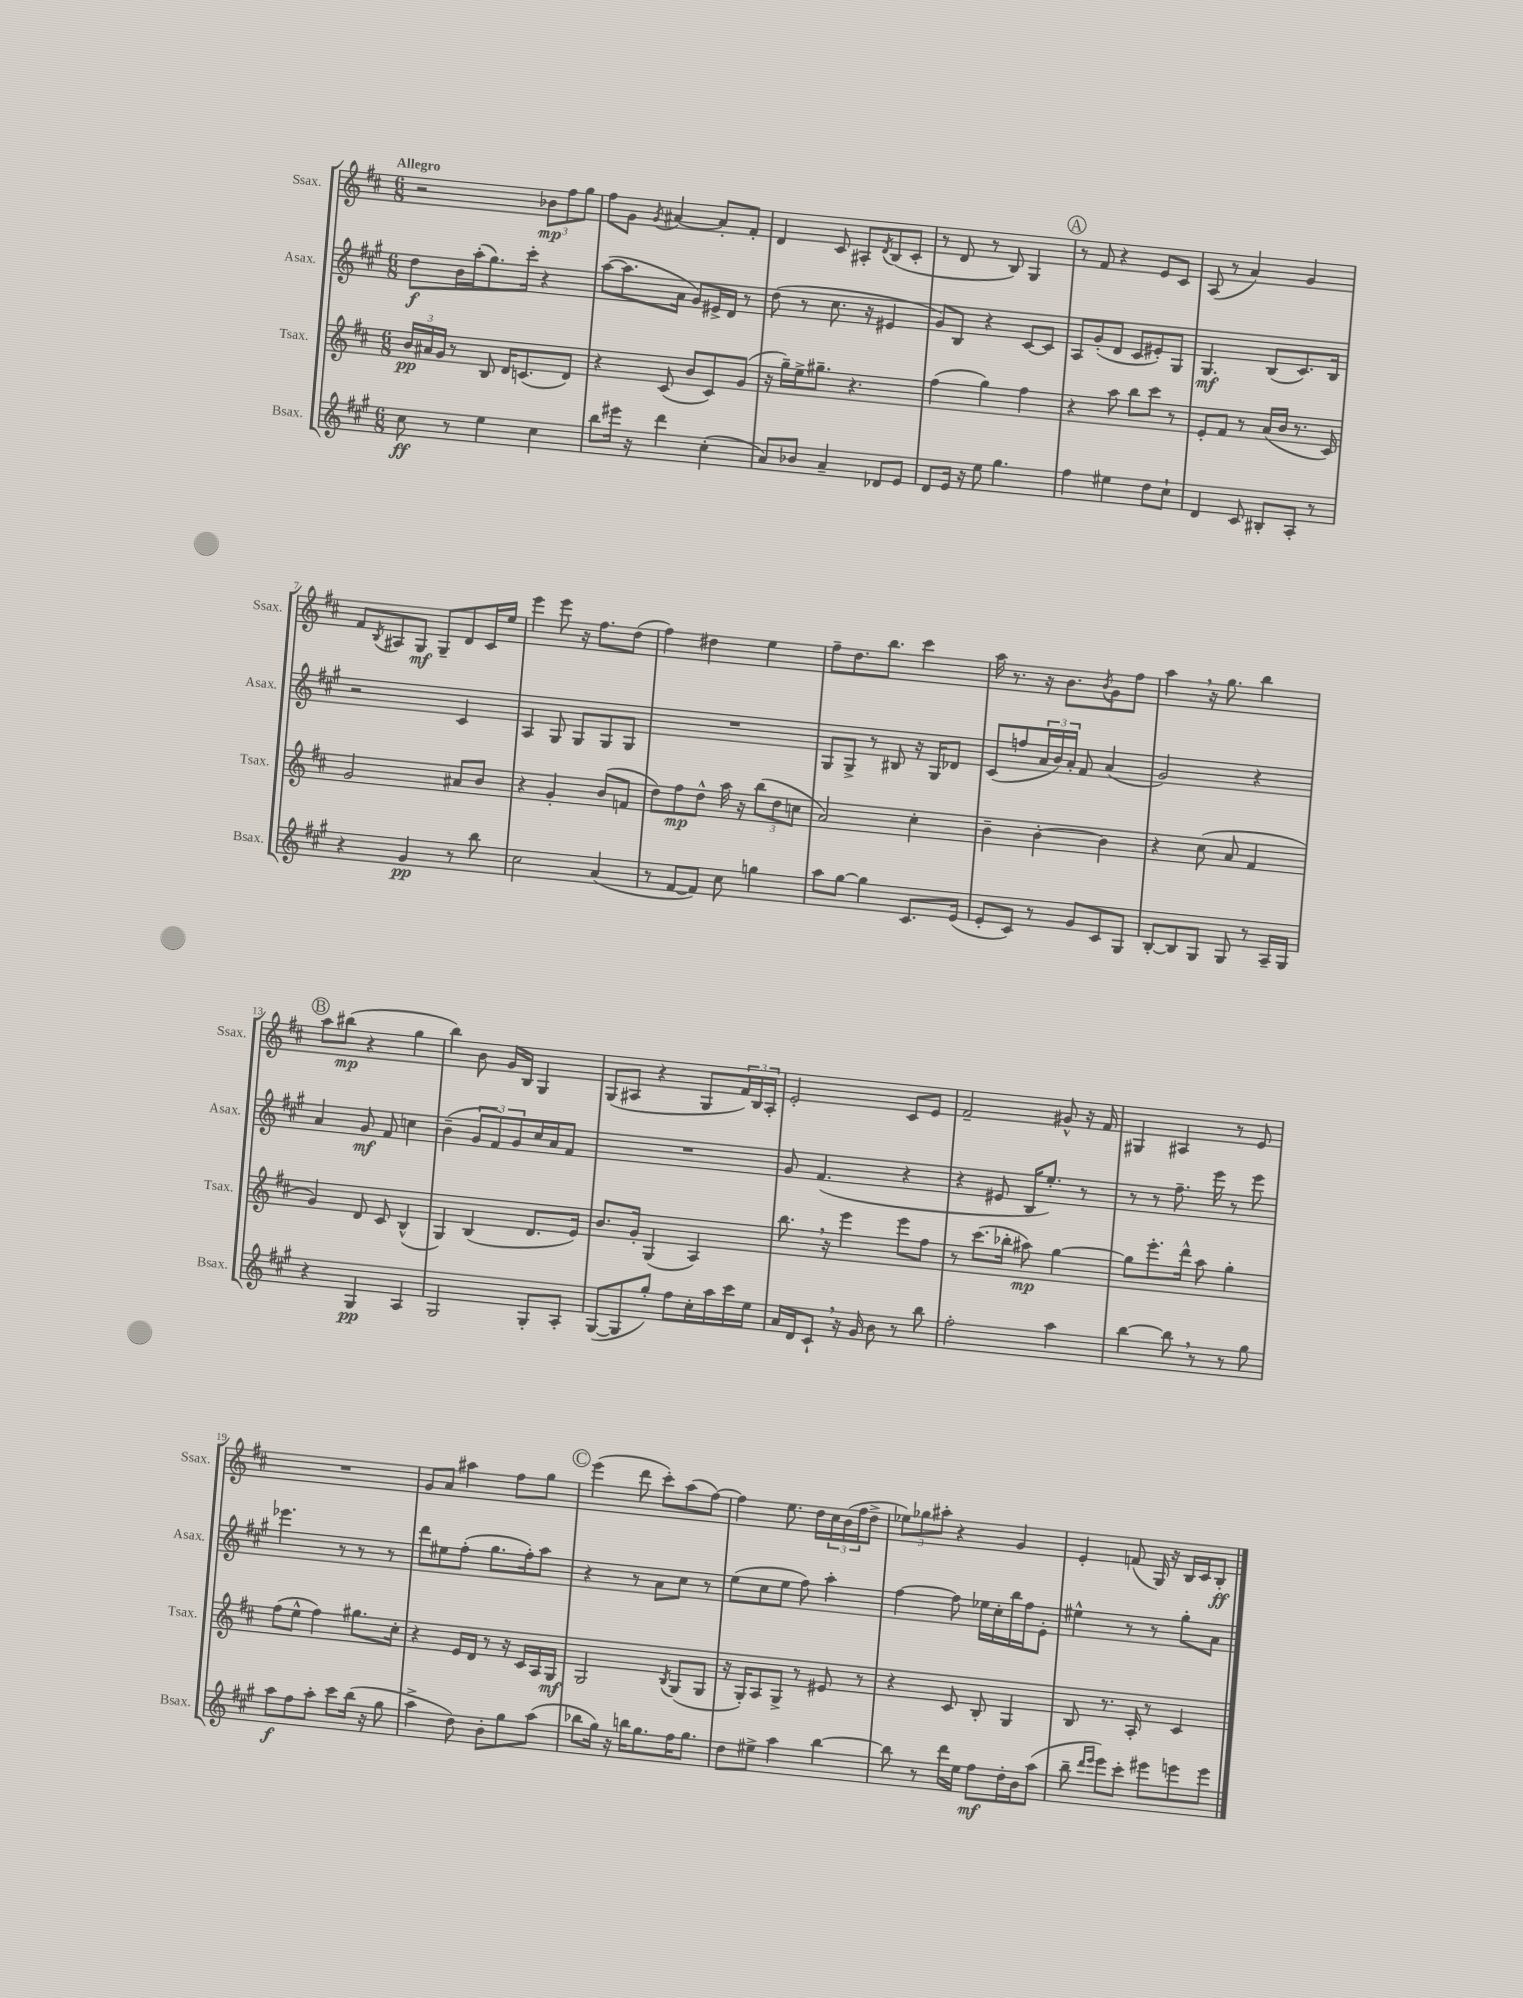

**kern	**kern	**kern	**kern
*staff4	*staff3	*staff2	*staff1
*clefG2	*clefG2	*clefG2	*clefG2
*k[f#c#g#]	*k[f#c#]	*k[f#c#g#]	*k[f#c#]
*M6/8	*M6/8	*M6/8	*M6/8
8cc#	24b	8dd	2r
.	24a#	.	.
.	24g	.	.
8r	8r	16b	.
.	.	(16aa'	.
4ee	8B	8.gg#)	.
.	16d	.	.
.	(8.c	16ccc#'	.
4cc#	.	4r	12b-
.	.	.	12ff#
.	8d)	.	.
.	.	.	12gg
=	=	=	=
8bb	4r	([8aa	8ff#
16eee#	.	8.aa]	8g
16r	.	.	.
.	.	.	8qg
4ddd	(8c#	.	[4a#
.	.	16a	.
.	8b	8g#)	.
(4cc#'	8c#)	16e#^	8a#']
.	.	16d	.
.	(8g	8r	8f#'
=	=	=	=
8a)	16r	(8dd	4d
.	16gg~)	.	.
8b-	16ee^	8r	.
.	8.gg#~	.	.
4a~	.	8.cc#	8c#
.	4.r	.	8A#'
.	.	16r	.
.	.	.	8qd
8d-	.	4e#	(8B
8e	.	.	8c#'
=	=	=	=
8d	(4ff#	8g#)	8r
16e	.	8B	8d
16r	.	.	.
8ee	4gg)	4r	8r
4.gg#	.	.	8B)
.	4ff#	[8c#	4G
.	.	8c#]	.
=	=	=	=
4ff#	4r	8A	8r
.	.	(8g#'	8f#
4ee#	8aa	8d	4r
.	8bb	8c#	.
8dd	8ccc#	8e#')	8e
8cc#`	8r	8G#	8c#
=	=	=	=
4d	8e'	4.G#	(8A
.	8f#	.	8r
8c#	8r	.	4a)
8B#'	(16a	(8B	.
.	16b	.	.
8A'	8.r	8.c#)	4g
8r	.	.	.
.	16c#)	16B	.
=	=	=	=
4r	2g	2r	8f#
.	.	.	8qB
.	.	.	8A#
4g#	.	.	8G
.	.	.	8G~
8r	8a#	4c#	8d
8bb	8b	.	16c#
.	.	.	16ee
=	=	=	=
2cc#	4r	4A	4eee
.	4g'	8G#	8eee
.	.	8G#	16r
.	.	.	8.ff#
(4a	(8b	8G#	.
.	8f	8G#	(8dd
=	=	=	=
8r	8dd)	2.r	4ff#)
[8f#	8ff#	.	.
8f#])	8dd^^	.	4dd#
8cc#	16aa	.	.
.	16r	.	.
4gg	(12bb	.	4ee
.	12dd	.	.
.	12cc	.	.
=	=	=	=
8aa	2a)	8G#	8ff#~
[8gg#	.	8G#^	8.dd
4gg#]	.	8r	.
.	.	.	8.bb
.	.	8B#	.
8.c#	4cc#'	16r	4ccc#
.	.	16G#	.
.	.	8d-	.
(16e	.	.	.
=	=	=	=
8e'	4b~	(8c#	16aa
.	.	.	8.r
8c#)	.	8ff	.
8r	[4b'	24a	16r
.	.	24b)	.
.	.	.	8.b
.	.	24a'	.
8g#	.	8f#	.
.	.	.	8qb
8c#	4b]	(4a	8g
8G#	.	.	8ff#
=	=	=	=
[8B'	4r	2g#)	4aa
8B]	.	.	.
8G#	(8cc#	.	16r
.	.	.	8.gg
8G#	8a	.	.
8r	4f#	4r	4bb
16A~	.	.	.
16G#	.	.	.
=	=	=	=
4r	4g)	4a	8aa
.	.	.	(8bb#
4G#	8d	8g#	4r
.	8c#	8f#	.
4A	(4B^^	4cc	4gg
=	=	=	=
2G#	4G)	(4b~	4bb)
.	(4B	12g#	8b
.	.	12f#)	.
.	.	.	16g
.	.	12g#	.
.	.	.	16B
8G#'	8.d	16cc#	4G
.	.	16a	.
8A'	.	8f#	.
.	16e)	.	.
=	=	=	=
([8G#	8.b	2.r	(8G
8G#]	.	.	8A#
.	16g'	.	.
8gg#')	(4G	.	4r
8ff#	.	.	.
16cc#'	4A)	.	8G
16aa	.	.	.
16ccc#	.	.	24f#)
.	.	.	24B
16ee	.	.	.
.	.	.	24A#'
=	=	=	=
16a	8.bb	8g#	2e'
16d	.	.	.
8c#`	.	(4.f#	.
.	16r	.	.
16r	4eee	.	.
16g#	.	.	.
8b	.	.	.
8r	8eee	4r	8c#
8bb	8ff#	.	8e
=	=	=	=
2ff#'	8r	4r	2f#~
.	(8.ccc#	.	.
.	.	8e#	.
.	16bb-'	.	.
.	8aa#)	16B	.
.	.	8.ee')	.
4aa	[4gg	.	8g#^^
.	.	8r	16r
.	.	.	16f#
=	=	=	=
[4bb	8gg]	8r	4G#
.	8.eee'	8r	.
8bb]	.	8.ff#~	4A#
.	16ddd^^	.	.
8r	8aa	.	.
.	.	16eee	.
8r	4gg'	8r	8r
8gg#	.	8eee	8e
=	=	=	=
8aa	(8ff#	4.eee-	2.r
8ff#	8ee^^	.	.
8aa'	4ff#)	.	.
8ccc#	.	8r	.
(16bb	8.gg#	8r	.
16r	.	.	.
8gg#	.	8r	.
.	16cc#'	.	.
=	=	=	=
4aa^	4r	8ddd	8g
.	.	8ee#	8a
8dd)	16e	(8ff#'	4aa#
.	16d	.	.
8b'	8r	8.gg#	.
8gg#	16r	.	8ff#
.	16c#	16ff#')	.
(8aa	16A	8aa	8gg
.	16G	.	.
=	=	=	=
8bb-	2G	4r	(4eee
16gg#)	.	.	.
16r	.	.	.
16bb	.	8r	8ddd
8.gg#	.	.	.
.	.	8a	8ccc#')
.	8qB	.	.
16ff#	(8G	8cc#	(8aa
8.gg#	.	.	.
.	8G	8r	[8ff#)
=	=	=	=
8dd	16r	(8ee	4ff#]
.	16G')	.	.
8ee#^	8A	8cc#	.
4aa	8G^	8ee	8.ee
.	8r	8ff#)	.
.	.	.	16dd
[4bb	8e#	4aa'	24cc#
.	.	.	(24b
.	.	.	24ff#
.	8r	.	8dd^
=	=	=	=
8bb]	4r	[4ff#	12ee-)
.	.	.	12gg-
8r	.	.	.
.	.	.	12aa#'
16ddd	8c#	8ff#]	4r
16ee	.	.	.
8ff#	8B'	16ee-	.
.	.	16cc#'	.
16dd'	4G	16bb	4g
16b	.	16ff#	.
(8aa	.	8e'	.
=	=	=	=
8bb~	8B	4ee#^^	4e'
16qqddd	.	.	.
16qqeee	.	.	.
8eee)	8.r	.	.
8ccc#'	.	8r	(8f
.	16A'	.	.
8eee#	8r	8r	16G)
.	.	.	16r
8eee	4c#	8gg#'	16B
.	.	.	16c#
8eee	.	8a	8B'
==	==	==	==
*-	*-	*-	*-
